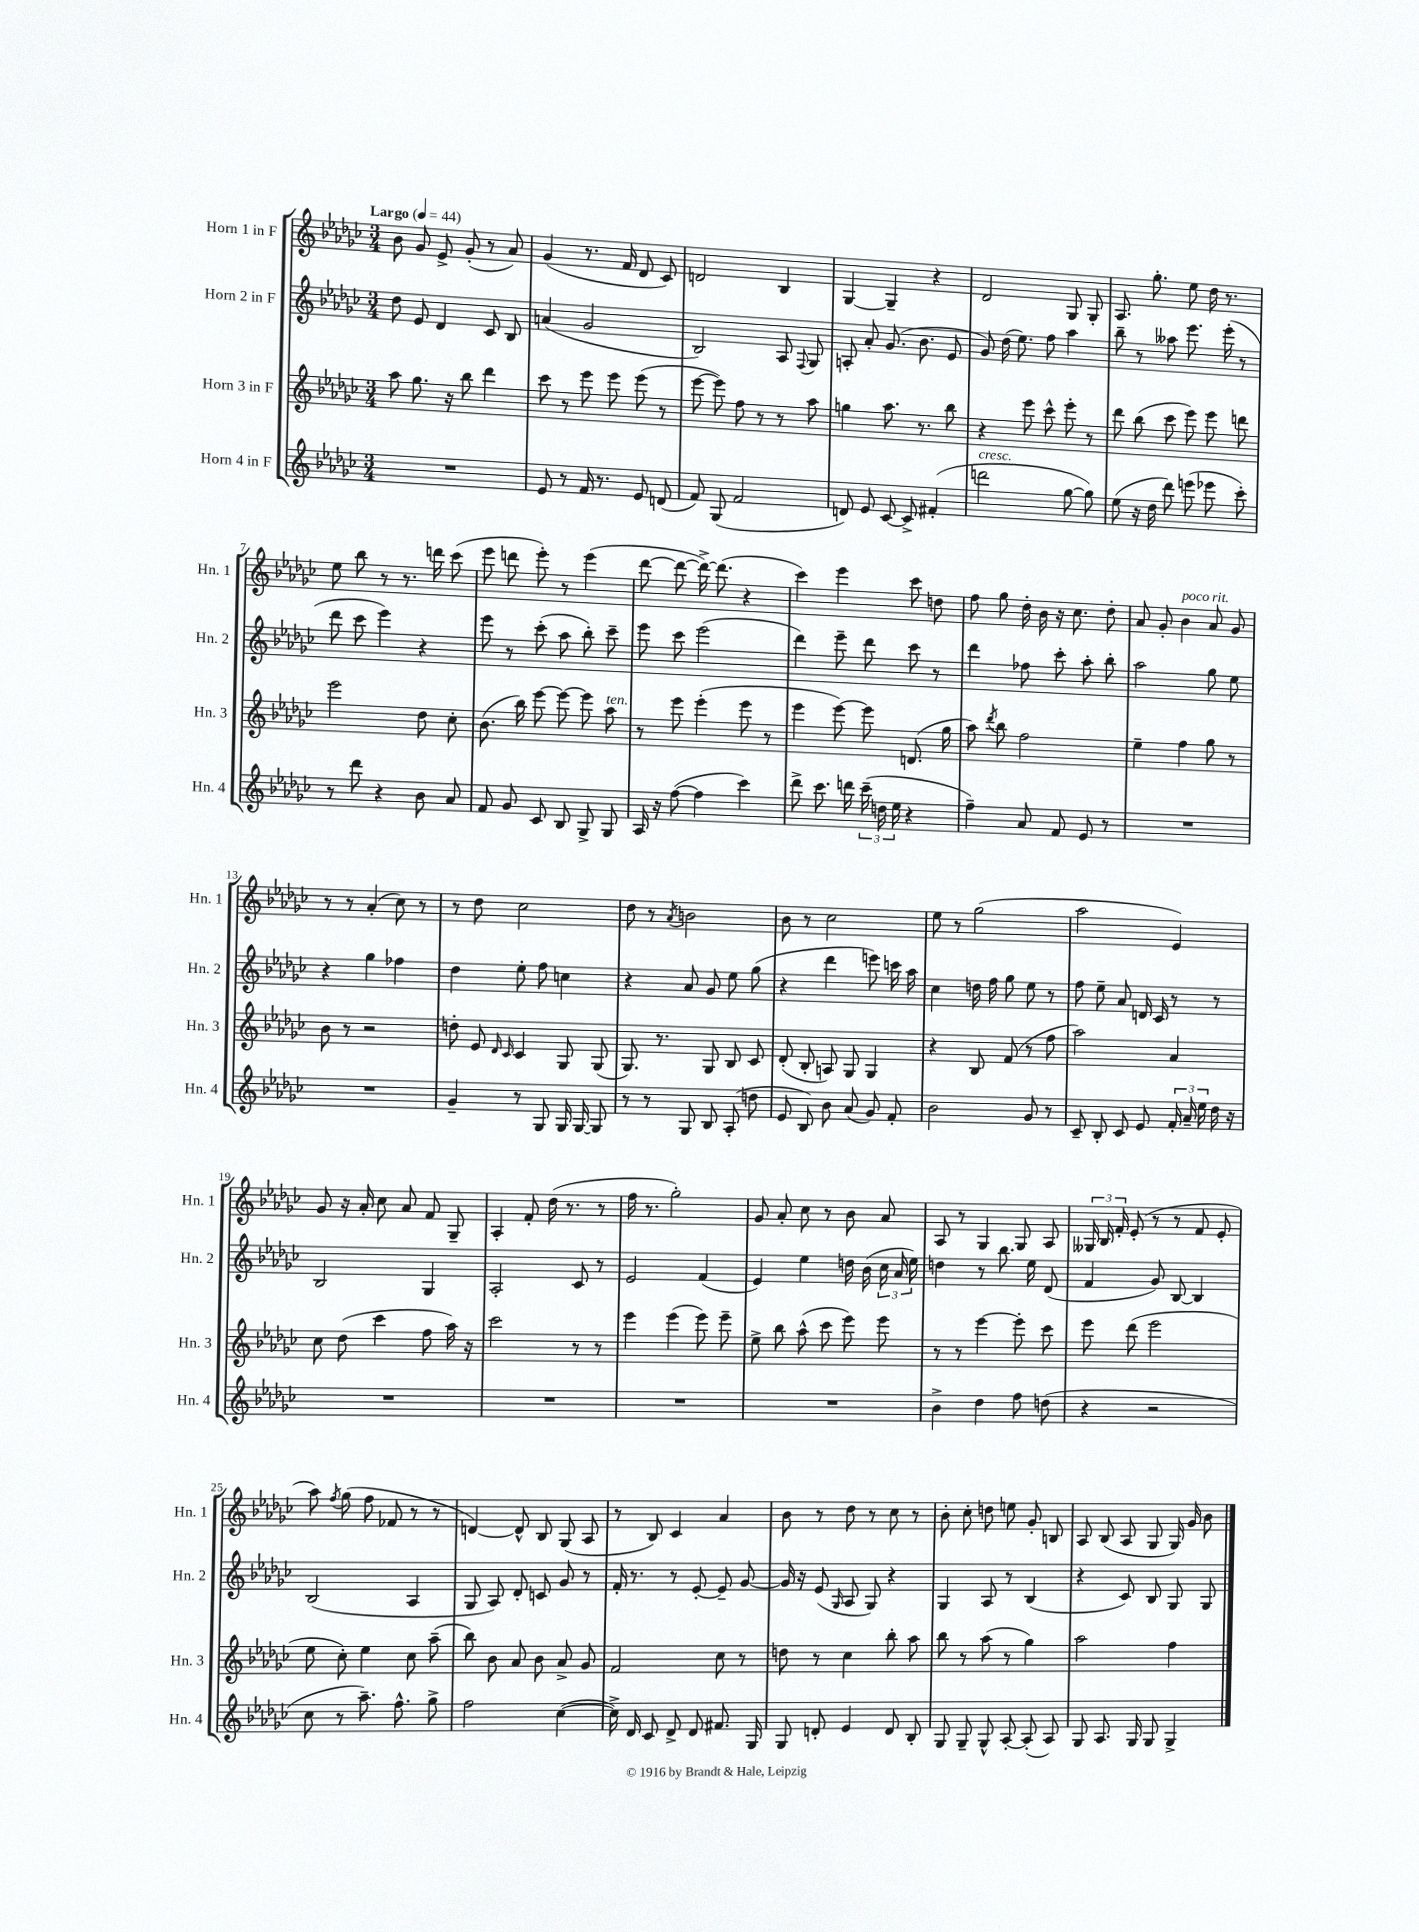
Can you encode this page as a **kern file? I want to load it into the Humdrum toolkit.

**kern	**kern	**kern	**kern
*part4	*part3	*part2	*part1
*staff4	*staff3	*staff2	*staff1
*I"Horn 4 in F	*I"Horn 3 in F	*I"Horn 2 in F	*I"Horn 1 in F
*I'Hn. 4	*I'Hn. 3	*I'Hn. 2	*I'Hn. 1
*clefG2	*clefG2	*clefG2	*clefG2
*k[b-e-a-d-g-c-]	*k[b-e-a-d-g-c-]	*k[b-e-a-d-g-c-]	*k[b-e-a-d-g-c-]
*M3/4	*M3/4	*M3/4	*M3/4
*MM44	*MM44	*MM44	*MM44
=1	=1	=1	=1
!	!	!	!LO:TX:a:B:t=Largo
2.r	8aa-\	8dd-\	8b-\
.	8.gg-\	8e-/	8g-/
.	.	4d-/	8e-^/
.	16r	.	.
.	8bb-\	.	(8g-'/
.	4ddd-\	8c-/	8r
.	.	8B-/	8a-/)
=2	=2	=2	=2
8e-/	8ccc-\	(4an/	(4g-/
8r	8r	.	.
16f/	8eee-\	2g-/	8.r
8.r	.	.	.
.	8eee-\	.	.
.	.	.	16f/
8e-/	(8eee-\	.	8d-/
(8dn/	8r	.	8c-/)
=3	=3	=3	=3
8f/)	[8eee-\	2B-/)	2dn/
(8G-/	8eee-\])	.	.
2f/	8ff\	.	.
.	8r	.	.
.	8r	8A-/	4B-/
.	.	8qqF/	.
.	8aa-\	8G-/	.
=4	=4	=4	=4
8dn/)	4ggn\	8An'/	[4G-/
8e-/	.	8a-'/	.
[8c-/	8.aa-\	(8.g-/	4G-~/]
8c-^/]	.	.	.
.	8.r	8.b-\	.
(4f#X'/	.	.	4r
.	8bb-\	8e-/	.
=5	=5	=5	=5
!LO:TX:a:i:t=cresc.	!	!	!
2dddn\	4r	8g-/)	2d-/
.	.	(16dd-\	.
.	.	8.ee-\)	.
.	8eee-\	.	.
.	8ccc-^^\	8ff\	.
[8gg-\	8eee-'\	4aa-\	8G-/
8gg-\])	8r	.	8G-'/
=6	=6	=6	=6
(8ee-\	8ddd-\	8bb-~\	8.A-/
16r	(8bb-\	8r	.
16dd-\	.	.	8.gg-'\
8ddd-\)	8ccc-\	8aa--X\	.
(8eeen\	8eee-\)	8.eee-\	8ee-\
8eee-X\	8eee-\	.	16dd-\
.	.	(16eee-'\	8.r
8ccc-'\)	8dddn\	8r	.
!!LO:LB:g=z
=7	=7	=7	=7
8r	2eee-\	8ddd-\	8ee-\
8ddd-\	.	8ccc-\	8bb-\
4r	.	4eee-\)	8r
.	.	.	8.r
8b-\	8dd-\	4r	.
.	.	.	16dddn\
8a-/	8cc-'\	.	(8ccc-\
=8	=8	=8	=8
8f/	(8.b-\	8eee-\	8eee-\
8g-/	.	8r	8dddn\
.	16bb-\)	.	.
8c-/	[8eee-\	(8ccc-'\	8eee-'\)
8B-/	8eee-\_	8aa-\	8r
8G-^/	8eee-\]	8bb-'\)	(4eee-\
!	!LO:TX:a:i:t=ten.	!	!
8G-/	8aa-\	8ccc-~\	.
=9	=9	=9	=9
16A-/	8r	8eee-\	[8ddd-\
16r	.	.	.
([8ff\	8eee-\	8ccc-\	8ddd-\_
4ff\]	(4eee-'\	(2eee-\	16ddd-^\_)
.	.	.	(8.ddd-\]
4ccc-\)	8eee-\	.	4r
.	8r	.	.
=10	=10	=10	=10
8ddd-^\	4eee-\	4ddd-\)	4ccc-\)
8.ccc-\	.	.	.
.	[8eee-\)	8eee-~\	4eee-\
16dddn\	.	.	.
(24ccc-~\	8eee-\]	8ddd-\	.
24ddn\	.	.	.
24ee-\	.	.	.
4r	(8.dn/	8ccc-\	8ccc-\
.	.	8r	8ddn\
.	16gg-\	.	.
=11	=11	=11	=11
4ff~\)	8aa-\)	4ddd-\	8ff\
.	8qddd-/	.	.
.	8bb-\	.	8gg-\
8a-/	2ff\	8ff-X\	16dd-'\
.	.	.	16b-\
8f/	.	8ccc-'\	16r
.	.	.	8.cc-\
8e-/	.	8aa-'\	.
8r	.	8bb-'\	8dd-'\
=12	=12	=12	=12
2.r	4ee-~\	2aa-\	8a-/
.	.	.	8g-'/
!	!	!	!LO:TX:a:i:t=poco rit.
.	4ff\	.	4b-\
.	8gg-\	8gg-\	8a-/
.	8r	8ee-\	8g-/
!!LO:LB:g=z
=13	=13	=13	=13
2.r	8b-\	4r	8r
.	8r	.	8r
.	2r	4gg-\	(4a-'/
.	.	4ff-X\	8cc-\)
.	.	.	8r
=14	=14	=14	=14
4g-~/	8ddn'\	4dd-\	8r
.	8e-/	.	8dd-\
.	16qqd-/	.	.
.	16qqc-/	.	.
8r	4c-/	8ee-'\	2cc-\
8G-/	.	8ff\	.
16G-/	8G-/	4ccn\	.
[16G-/	.	.	.
8G-/]	(8G-/	.	.
=15	=15	=15	=15
8r	8.G-/)	4r	8dd-\
8r	.	.	8r
.	8.r	.	.
.	.	.	8qa-/
8G-/	.	8a-/	2bn\
8B-/	8G-/	8g-/	.
(8A-'/	8B-/	8ee-\	.
8ddn\	8c-/	(8gg-\	.
=16	=16	=16	=16
8e-/	(8d-'/	4r	8b-\
8B-/)	8B-'/	.	8r
8b-\	8An/)	4ddd-\	2cc-\
(8a-/	8G-/	.	.
8g-/)	4G-/	8eeen\)	.
8f'/	.	16cccn\	.
.	.	16aa-\	.
=17	=17	=17	=17
2b-\	4r	4cc-\	8ee-\
.	.	.	8r
.	8B-/	16ddn\	(2gg-\
.	.	16ff\	.
.	(8f/	8gg-\	.
8g-/	8r	8ee-\	.
8r	8ff\	8r	.
=18	=18	=18	=18
8c-~/	2aa-\)	8ff\	2aa-\
8B-'/	.	8ee-~\	.
8c-/	.	8a-/	.
8e-/	.	16dn/	.
.	.	16c-/	.
24f'/	4a-/	8r	4e-/)
24a-~/	.	.	.
24ee-\	.	.	.
16dd-\	.	8r	.
16r	.	.	.
!!LO:LB:g=z
=19	=19	=19	=19
2.r	8cc-\	2B-/	8g-/
.	(8dd-\	.	16r
.	.	.	16a-'/
.	4ccc-\	.	8cc-\
.	.	.	8a-/
.	8ff\	4G-/	8f/
.	16aa-\)	.	8G-~/
.	16r	.	.
=20	=20	=20	=20
2.r	2ccc-\	2A-'/	4A-'/
.	.	.	8f'/
.	.	.	(16dd-\
.	.	.	8.r
.	8r	8c-/	.
.	8r	8r	8r
=21	=21	=21	=21
2.r	4eee-\	2e-/	16ff\
.	.	.	8.r
.	(4eee-\	.	2gg-'\)
.	8eee-\)	(4f/	.
.	8eee-~\	.	.
=22	=22	=22	=22
2.r	8ee-^\	4e-/)	8g-/
.	8bb-\	.	8a-'/
.	(8aa-^^\	4ee-\	8cc-\
.	8ccc-\	.	8r
.	8eee-\)	16ddn\	8b-\
.	.	(16b-\	.
.	8eee-\	24cc-\	8a-/
.	.	24a-/	.
.	.	24ee-\)	.
=23	=23	=23	=23
4b-^\	8r	4ddn\	8A-/
.	8r	.	8r
4dd-\	[4eee-\	8r	4G-/
.	.	8.bb-\	.
8ff\	8eee-'\]	.	8G-/
.	.	16ee-\	.
(8ddn\	8ccc-\	(8d-/	8A-/
=24	=24	=24	=24
4r	8eee-\	4f/	24G--X/
.	.	.	24B-/
.	.	.	24f'/
.	(8ddd-\	.	(8e-'/
2r	2eee-\	8g-/)	8r
.	.	[8B-/	8r
.	.	4B-/]	8f/
.	.	.	8e-'/
!!LO:LB:g=z
=25	=25	=25	=25
8cc-\	8ee-\	(2B-/	8aa-\)
.	.	.	8qff/
8r	8cc-'\)	.	(8gg-\
8.aa-~\)	4ee-\	.	8ff\
.	.	.	8f-X/
8.ff^^\	.	.	.
.	8cc-\	4A-/	8r
8gg-^\	(8aa-~\	.	8r
=26	=26	=26	=26
2ff\	8bb-\)	8G-/	[4dn/)
.	8b-\	8A-/)	.
.	8a-/	8d-'/	8d^^/]
.	8b-\	8cn/	8B-/
([4cc-\	8a-^/	8g-/	(8G-/
.	8g-/	8r	8A-/
=27	=27	=27	=27
16cc-^\])	2f/	16f'/	8r
16d-/	.	8.r	.
8c-/	.	.	8B-/)
8d-^/	.	8r	4c-/
8d-/	.	[8e-'/	.
8.f#X/	8cc-\	8e-~/]	4a-/
.	8r	[8g-/	.
16G-/	.	.	.
=28	=28	=28	=28
8G-/	8ddn\	16g-/]	8b-\
.	.	16r	.
8dn'/	8r	(8e-/	8r
.	.	16qqG-/	.
4e-/	4cc-\	8A-/	8dd-\
.	.	8G-/)	8r
8d/	8bb-'\	4r	8cc-\
8B-'/	8aa-\	.	8r
=29	=29	=29	=29
8G-/	8bb-\	4G-/	8b-'\
8G-~/	8r	.	8cc-'\
8G-^^/	(8aa-\	8A-/	8ddn\
[8A-'/	8r	8r	8een\
(8A-'/]	4gg-\)	(4B-/	8g-'/
8A-/)	.	.	8Bn/
=30	=30	=30	=30
8G-/	2aa-\	4r	8A-/
8.A-/	.	.	(8B-/
.	.	8c-/)	8A-/
16G-/	.	.	.
8G-/	.	8B-/	8G-/
4G-^/	4ff\	8G-/	16G-/)
.	.	.	16g-/
.	.	8G-/	8b-\
==	==	==	==
*-	*-	*-	*-
